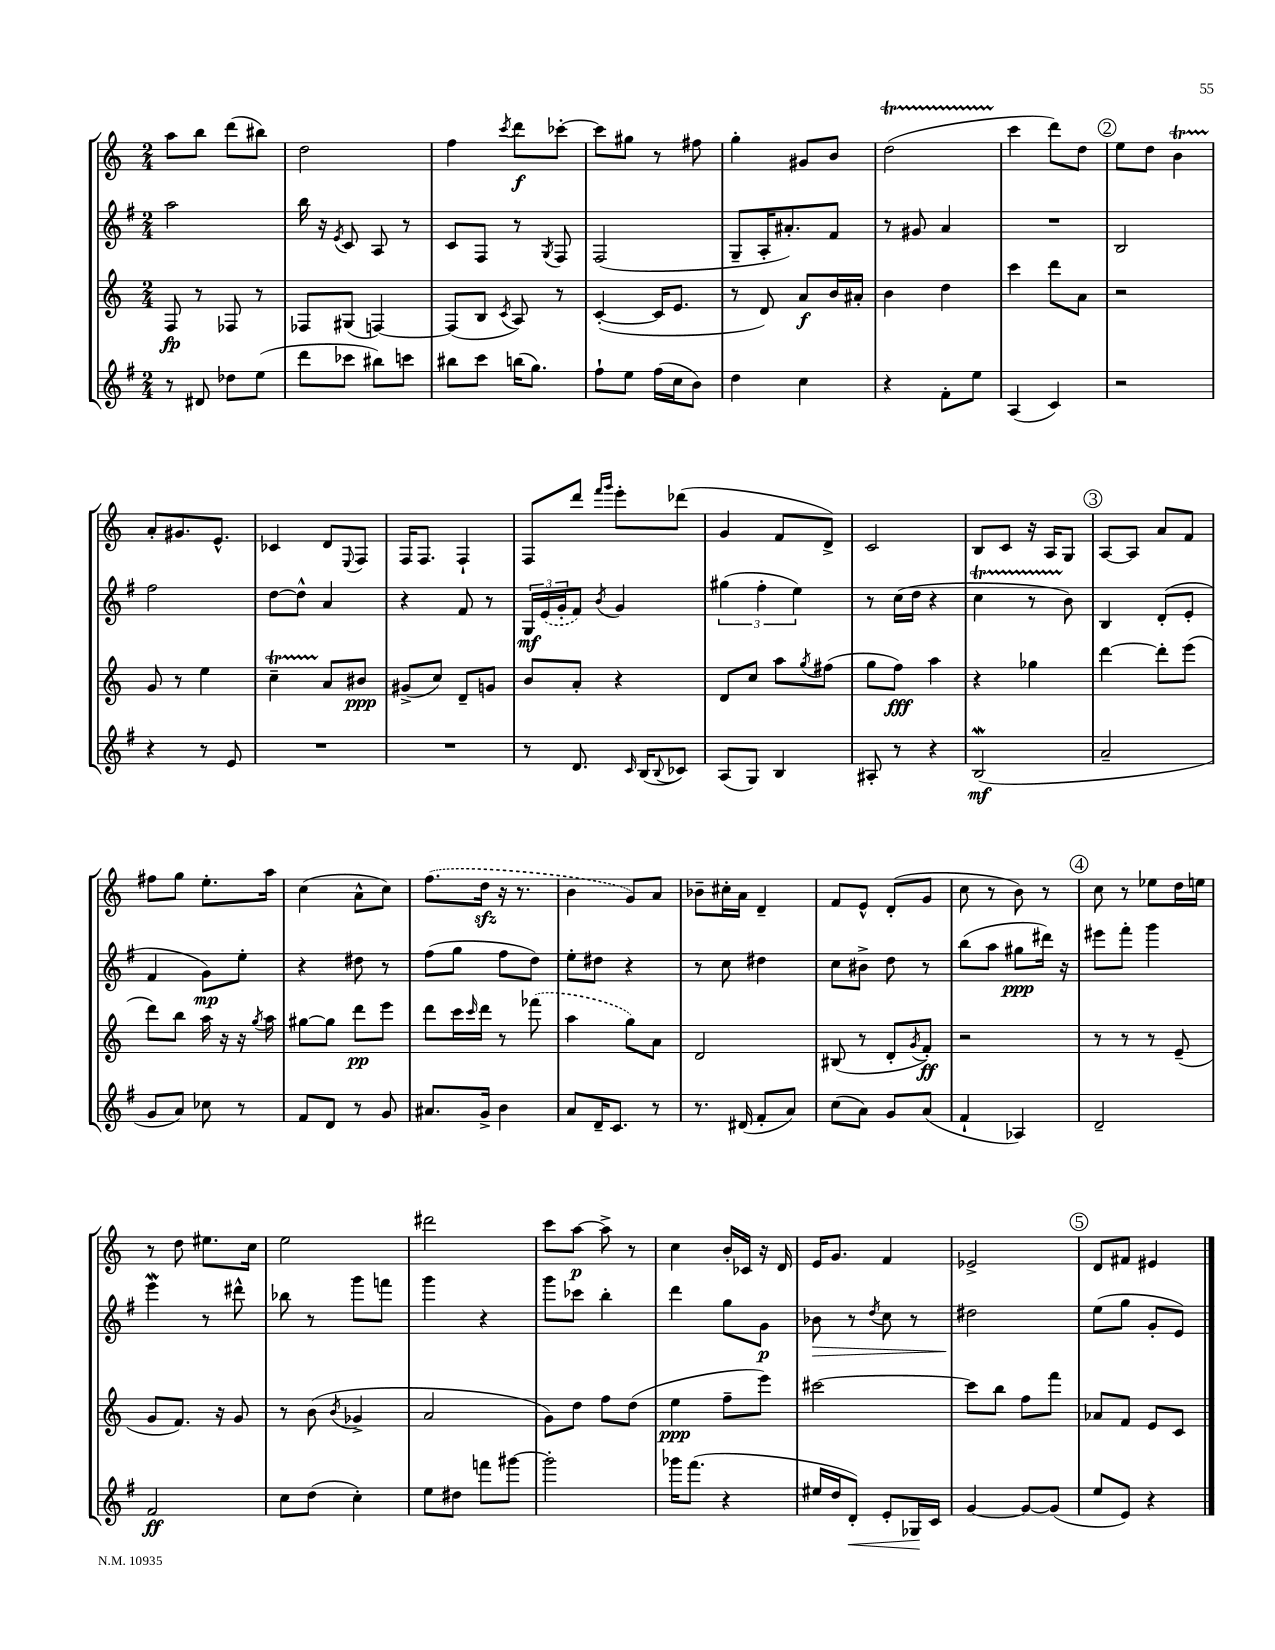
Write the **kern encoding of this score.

**kern	**dynam	**kern	**dynam	**kern	**dynam	**kern	**dynam
*part4	*part4	*part3	*part3	*part2	*part2	*part1	*part1
*staff4	*staff4	*staff3	*staff3	*staff2	*staff2	*staff1	*staff1
*clefG2	*	*clefG2	*	*clefG2	*	*clefG2	*
*k[f#]	*	*k[]	*	*k[f#]	*	*k[]	*
*M2/4	*	*M2/4	*	*M2/4	*	*M2/4	*
=30	=30	=30	=30	=30	=30	=30	=30
8r	.	8F/	fp	2aa\	.	8aa\L	.
8d#X/	.	8r	.	.	.	8bb\J	.
8dd-X\L	.	8F-X/	.	.	.	(8ddd\L	.
(8ee\J	.	8r	.	.	.	8bb#X\J)	.
=31	=31	=31	=31	=31	=31	=31	=31
8ddd\L	.	8F-X/L	.	16bb\	.	2dd\	.
.	.	.	.	16r	.	.	.
.	.	.	.	8qe/	.	.	.
8ccc-X\J	.	(8G#X/J	.	8c/	.	.	.
8bb#X\L)	.	[4Fn/)	.	8A/	.	.	.
8cccn\J	.	.	.	8r	.	.	.
=32	=32	=32	=32	=32	=32	=32	=32
8bb#X\L	.	(8F/L]	.	8c/L	.	4ff\	.
8ccc\J	.	8B/J	.	8F#/J	.	.	.
.	.	8qc/	.	.	.	8qccc/	.
(16bbn\KL	.	8A/)	.	8r	.	8ddd\L	f
8.gg\J)	.	.	.	.	.	.	.
.	.	.	.	8qG/	.	.	.
.	.	8r	.	8F#/	.	[8ccc-X'\J	.
=33	=33	=33	=33	=33	=33	=33	=33
8ff#`\L	.	([4c'/	.	(2F#/	.	8ccc-\L]	.
8ee\J	.	.	.	.	.	8gg#X\J	.
(16ff#\LL	.	16c/KL]	.	.	.	8r	.
16cc\J	.	8.e/J	.	.	.	.	.
8b\J)	.	.	.	.	.	8ff#X\	.
=34	=34	=34	=34	=34	=34	=34	=34
4dd\	.	8r	.	8G~/L	.	4gg'\	.
.	.	8d/)	.	16A'/K	.	.	.
.	.	.	.	8.a#X'/)	.	.	.
4cc\	.	8a/L	f	.	.	8g#X/L	.
.	.	16b/L	.	8f#/J	.	8b/J	.
.	.	16a#X'/JJ	.	.	.	.	.
=35	=35	=35	=35	=35	=35	=35	=35
4r	.	4b\	.	8r	.	(2ddT\	.
.	.	.	.	8g#X/	.	.	.
8f#'\L	.	4dd\	.	4a/	.	.	.
8ee\J	.	.	.	.	.	.	.
=36	=36	=36	=36	=36	=36	=36	=36
(4A/	.	4ccc\	.	2r	.	4ccc\	.
4c/)	.	8ddd\L	.	.	.	8ddd\L)	.
.	.	8a\J	.	.	.	8dd\J	.
!!LO:REH:place=s1:t=2
=37	=37	=37	=37	=37	=37	=37	=37
2r	.	2r	.	2B/	.	8ee\L	.
.	.	.	.	.	.	8dd\J	.
.	.	.	.	.	.	4bt\	.
!!LO:LB:g=z
=38	=38	=38	=38	=38	=38	=38	=38
4r	.	8g/	.	2ff#\	.	8a'/L	.
.	.	8r	.	.	.	8.g#X/	.
8r	.	4ee\	.	.	.	.	.
.	.	.	.	.	.	8.e^^/J	.
8e/	.	.	.	.	.	.	.
=39	=39	=39	=39	=39	=39	=39	=39
2r	.	4ccT~\	.	[8dd\L	.	4c-X/	.
.	.	.	.	8dd^^\J]	.	.	.
.	.	8a/L	.	4a/	.	8d/L	.
.	.	.	.	.	.	8qqE/	.
.	.	8b#X/J	ppp	.	.	8F/J	.
=40	=40	=40	=40	=40	=40	=40	=40
2r	.	(8g#X^/L	.	4r	.	16F/KL	.
.	.	.	.	.	.	8.F/J	.
.	.	8cc/J)	.	.	.	.	.
.	.	8d~/L	.	8f#/	.	4F`/	.
.	.	8gn/J	.	8r	.	.	.
=41	=41	=41	=41	=41	=41	=41	=41
8r	.	8b/L	.	24G/LL	mf	8F/L	.
.	.	.	.	(24e/	.	.	.
.	.	.	.	24g'/J	.	.	.
8.d/	.	8a'/J	.	8f#/J)	.	8ddd/J	.
.	.	.	.	.	.	16qqfff/LL	.
.	.	.	.	8qb/	.	16qqggg/JJ	.
.	.	4r	.	4g/	.	8eee'\L	.
16qqc/	.	.	.	.	.	.	.
(16B/KL	.	.	.	.	.	.	.
8qqB/	.	.	.	.	.	.	.
8c-X/J)	.	.	.	.	.	(8ddd-X\J	.
=42	=42	=42	=42	=42	=42	=42	=42
(8A/L	.	8d/L	.	(6gg#X\	.	4g/	.
8G/J)	.	8cc/J	.	.	.	.	.
.	.	.	.	6ff#'\	.	.	.
4B/	.	8aa\L	.	.	.	8f/L	.
.	.	.	.	6ee\)	.	.	.
.	.	8qgg/	.	.	.	.	.
.	.	(8ff#X\J	.	.	.	8d^/J)	.
=43	=43	=43	=43	=43	=43	=43	=43
8A#X'/	.	8gg\L	.	8r	.	2c/	.
8r	.	8ff\J)	fff	(16cc\LL	.	.	.
.	.	.	.	16dd\JJ	.	.	.
4r	.	4aa\	.	4r	.	.	.
=44	=44	=44	=44	=44	=44	=44	=44
(2BW/	mf	4r	.	4ccT\	.	8B/L	.
.	.	.	.	.	.	8c/J	.
.	.	4gg-X\	.	8r	.	16r	.
.	.	.	.	.	.	16A/KL	.
.	.	.	.	8b\)	.	8G/J	.
!!LO:REH:place=s1:t=3
=45	=45	=45	=45	=45	=45	=45	=45
2a~/	.	[4ddd\	.	4B/	.	[8A/L	.
.	.	.	.	.	.	8A/J]	.
.	.	8ddd'\L]	.	(8d'/L	.	8a/L	.
.	.	(8eee\J	.	8e'/J	.	8f/J	.
!!LO:LB:g=z
=46	=46	=46	=46	=46	=46	=46	=46
8g/L	.	8ddd\L)	.	4f#/	.	8ff#X\L	.
8a/J)	.	8bb\J	.	.	.	8gg\J	.
8cc-X\	.	16aa\	.	8g\L)	mp	8.ee'\L	.
.	.	16r	.	.	.	.	.
8r	.	16r	.	8ee'\J	.	.	.
.	.	8qgg/	.	.	.	.	.
.	.	16aa\	.	.	.	16aa\Jk	.
=47	=47	=47	=47	=47	=47	=47	=47
8f#/L	.	[8gg#X\L	.	4r	.	(4cc\	.
8d/J	.	8gg#\J]	.	.	.	.	.
8r	.	8ddd\L	pp	8dd#X\	.	8a^^\L	.
8g/	.	8eee\J	.	8r	.	8cc\J)	.
=48	=48	=48	=48	=48	=48	=48	=48
8.a#X/L	.	8ddd\L	.	(8ff#\L	.	(8.ff\L	.
.	.	16ccc\L	.	8gg\J	.	.	.
.	.	16qqccc/	.	.	.	.	.
16g^/Jk	.	16ddd\JJ	.	.	.	16ddzz\Jk	.
4b\	.	8r	.	8ff#\L	.	16r	.
.	.	.	.	.	.	8.r	.
.	.	(8fff-X\	.	8dd\J)	.	.	.
=49	=49	=49	=49	=49	=49	=49	=49
8a/L	.	4aa\	.	8ee'\L	.	4b\	.
16d~/K	.	.	.	8dd#X\J	.	.	.
8.c/J	.	.	.	.	.	.	.
.	.	8gg\L)	.	4r	.	8g/L)	.
8r	.	8a\J	.	.	.	8a/J	.
=50	=50	=50	=50	=50	=50	=50	=50
8.r	.	2d/	.	8r	.	8b-X~\L	.
.	.	.	.	8cc\	.	16cc#X'\L	.
(16d#X/	.	.	.	.	.	16a\JJ	.
8f#'/L	.	.	.	4dd#X\	.	4d~/	.
8a/J)	.	.	.	.	.	.	.
=51	=51	=51	=51	=51	=51	=51	=51
(8cc\L	.	(8B#X/	.	8cc\L	.	8f/L	.
8a\J)	.	8r	.	8b#X^\J	.	8e^^/J	.
8g/L	.	8d'/L	.	8dd\	.	(8d'/L	.
.	.	8qg/	.	.	.	.	.
(8a/J	.	8f'/J)	ff	8r	.	8g/J	.
=52	=52	=52	=52	=52	=52	=52	=52
4f#`/	.	2r	.	(8bb\L	.	8cc\	.
.	.	.	.	8aa\J	.	8r	.
4A-X/)	.	.	.	8gg#X\L	ppp	8b\)	.
.	.	.	.	16ddd#X\Jk)	.	8r	.
.	.	.	.	16r	.	.	.
!!LO:REH:place=s1:t=4
=53	=53	=53	=53	=53	=53	=53	=53
2d~/	.	8r	.	8eee#X\L	.	8cc\	.
.	.	8r	.	8fff#'\J	.	8r	.
.	.	8r	.	4ggg\	.	8ee-X\L	.
.	.	(8e~/	.	.	.	16dd\L	.
.	.	.	.	.	.	16een\JJ	.
!!LO:LB:g=z
=54	=54	=54	=54	=54	=54	=54	=54
2f#/	ff	8g/L	.	4eeeW\	.	8r	.
.	.	8.f/J)	.	.	.	8dd\	.
.	.	.	.	8r	.	8.ee#X\L	.
.	.	16r	.	.	.	.	.
.	.	8g/	.	8ddd#X^^\	.	.	.
.	.	.	.	.	.	16cc\Jk	.
=55	=55	=55	=55	=55	=55	=55	=55
8cc\L	.	8r	.	8bb-X\	.	2ee\	.
(8dd\J	.	(8b\	.	8r	.	.	.
.	.	8qb/	.	.	.	.	.
4cc'\)	.	4g-X^/	.	8ggg\L	.	.	.
.	.	.	.	8fffn\J	.	.	.
=56	=56	=56	=56	=56	=56	=56	=56
8ee\L	.	2a/	.	4ggg\	.	2ddd#X\	.
8dd#X\J	.	.	.	.	.	.	.
8fffn\L	.	.	.	4r	.	.	.
[8ggg#X\J	.	.	.	.	.	.	.
=57	=57	=57	=57	=57	=57	=57	=57
2ggg#'\]	.	8g\L)	.	8ggg\L	.	8ccc\L	.
.	.	8dd\J	.	8ccc-X\J	.	[8aa\J	p
.	.	8ff\L	.	4bb'\	.	8aa^\]	.
.	.	(8dd\J	.	.	.	8r	.
=58	=58	=58	=58	=58	=58	=58	=58
16ggg-X\KL	.	4ee\	ppp	4ddd\	.	4cc\	.
(8.fff#\J	.	.	.	.	.	.	.
4r	.	8ff~\L	.	8gg\L	.	16b'/LL	.
.	.	.	.	.	.	16c-X/JJ	.
.	.	8eee\J)	.	8g\J	p	16r	.
.	.	.	.	.	.	16d/	.
=59	=59	=59	=59	=59	=59	=59	=59
!	!	!	!	!	!LO:HP:b	!	!
16ee#X/LL	.	[2ccc#X\	.	8b-X\	>	16e/KL	.
16dd/J	.	.	.	.	.	8.g/J	.
!	!LO:HP:b	!	!	!	!	!	!
8d'/J)	<	.	.	8r	.	.	.
.	.	.	.	8qdd/	.	.	.
8e'/L	.	.	.	8cc\	.	4f/	.
16G-X/L	.	.	.	8r	.	.	.
16c/JJ	[	.	.	.	.	.	.
=60	=60	=60	=60	=60	=60	=60	=60
[4g/	.	8ccc#\L]	.	2dd#X\	.	2e-X^/	.
.	.	8bb\J	.	.	.	.	.
8g/L_	.	8ff\L	.	.	.	.	.
(8g/J]	.	8fff\J	.	.	.	.	.
.	.	.	.	.	]	.	.
!!LO:REH:place=s1:t=5
=61	=61	=61	=61	=61	=61	=61	=61
8ee/L	.	8a-X/L	.	(8ee\L	.	8d/L	.
8e/J)	.	8f/J	.	8gg\J	.	8f#X/J	.
4r	.	8e/L	.	8g'/L	.	4e#X/	.
.	.	8c/J	.	8e/J)	.	.	.
==	==	==	==	==	==	==	==
*-	*-	*-	*-	*-	*-	*-	*-
